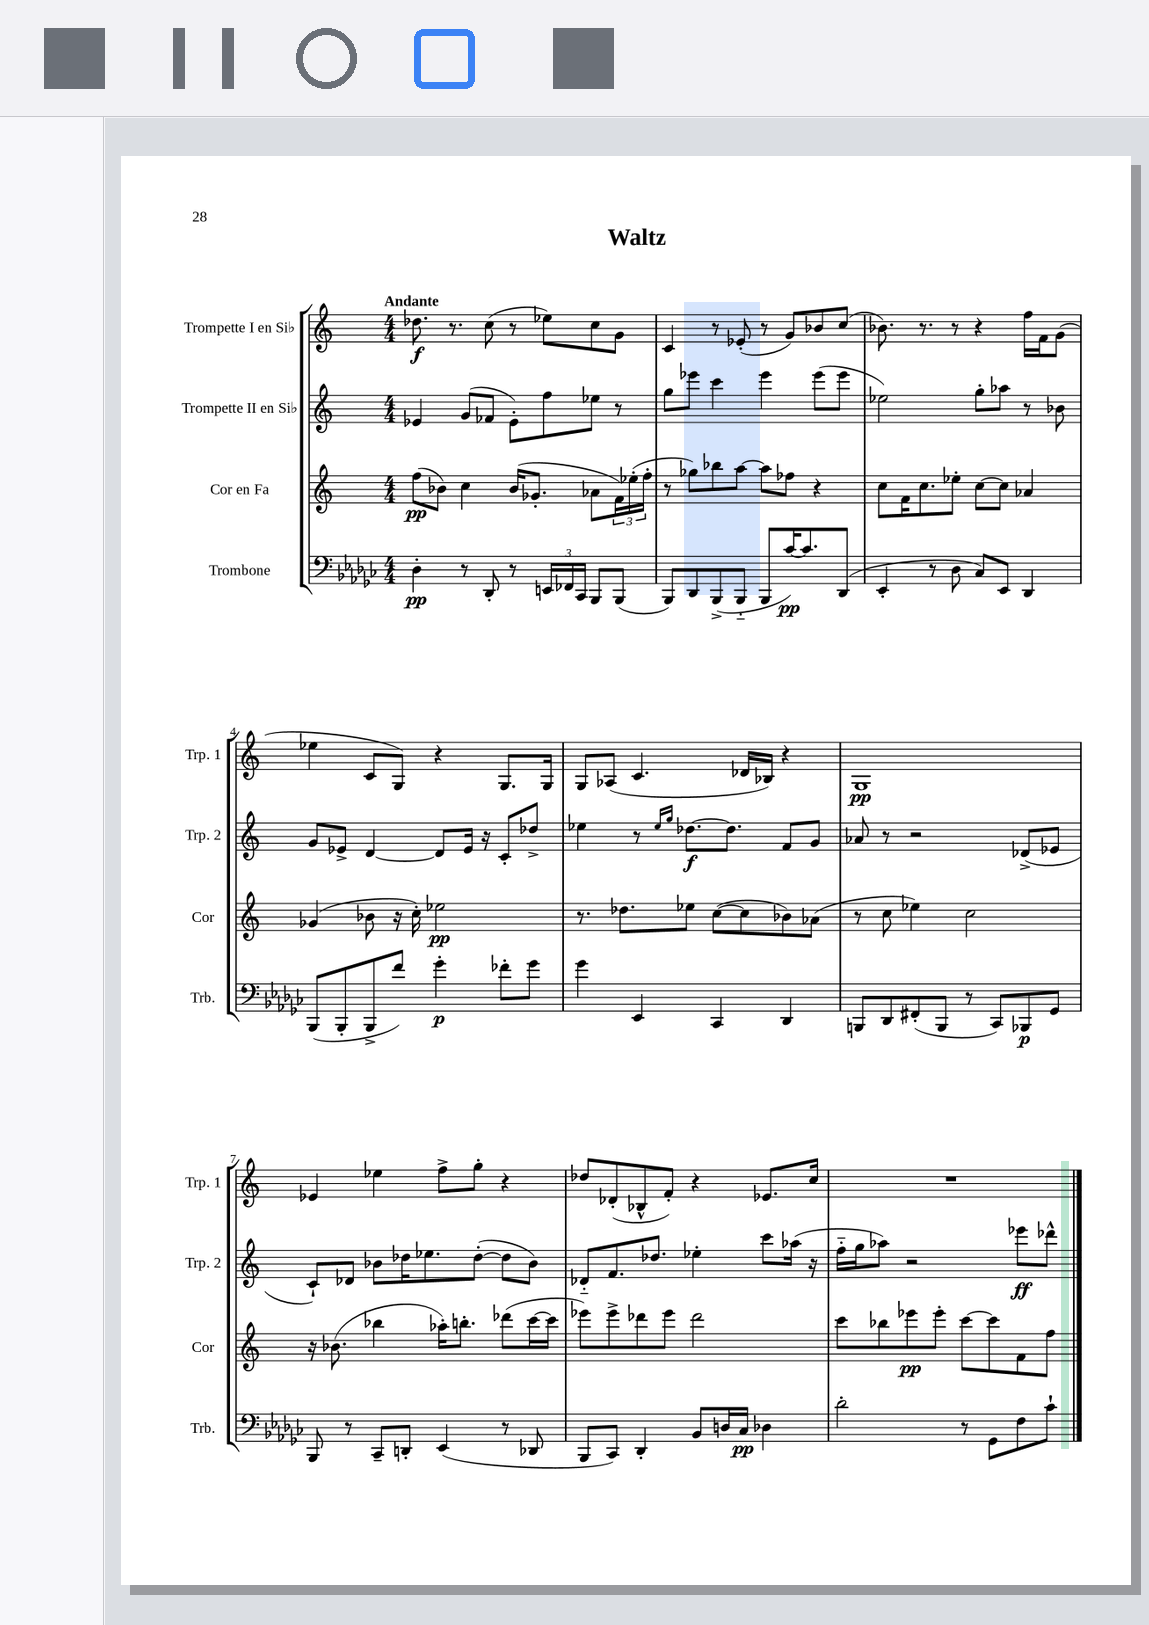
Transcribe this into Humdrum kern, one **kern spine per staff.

**kern	**kern	**kern	**kern
*staff4	*staff3	*staff2	*staff1
*clefF4	*clefG2	*clefG2	*clefG2
*k[b-e-a-d-g-c-]	*k[]	*k[]	*k[]
*M4/4	*M4/4	*M4/4	*M4/4
4D-'	(8ff	4e-	8.dd-
.	8b-)	.	.
.	.	.	8.r
8r	4cc	(8g	.
8DD-'	.	8f-	(8cc
8r	(16b-	8e-')	8r
.	8.g-'	.	.
24EE	.	8ff	8ee-)
24FF-	.	.	.
24CC-	.	.	.
8BBB-	8a-	8ee-	8cc
(8BBB-	24f)	8r	8g
.	(24ee-'	.	.
.	24ff'	.	.
=	=	=	=
8BBB-)	8r	8gg	4c
8DD-	8gg-)	8eee-	.
(8BBB-^	8bb-	4ccc	8r
8BBB-'~	[8aa	.	(8e-'
8BBB-	8aa]	4eee-	8r
[16c-)	8ff-	.	8g)
8.c-]	.	.	.
.	4r	(8eee-	8b-
(8DD-	.	8eee-	(8cc
=	=	=	=
4EE-'	8cc	2ee-)	8.b-)
.	16f	.	.
.	8.cc	.	8.r
8r	.	.	.
8D-	8ee-'	.	8r
8C-)	[8cc	8gg'	4r
8EE-	8cc]	8aa-	.
4DD-	4a-	8r	16ff
.	.	.	16f
.	.	8b-	(8g
=	=	=	=
(8BBB-	(4g-	8g	4ee-
8BBB-'	.	8e-^	.
8BBB-^	8b-	[4d	8c
8f)	16r	.	8G)
.	16cc')	.	.
4g-'	2ee-	8d]	4r
.	.	16e-	.
.	.	16r	.
8f-'	.	8c'	8.G
8g-	.	8dd-^	.
.	.	.	16G
=	=	=	=
4g-	8.r	4ee-	8G
.	.	.	(8A-
.	8.dd-	.	.
4EE-	.	8r	4.c
.	.	16qqee-	.
.	.	16qqgg	.
.	8ee-	[8.dd-	.
4CC-	([8cc	.	.
.	.	8.dd-]	.
.	8cc]	.	16d-
.	.	.	16B-)
4DD-	8b-)	8f	4r
.	(8a-	8g	.
=	=	=	=
8BBB	8r	8a-	1G
8DD-	8cc	8r	.
(8FF#'	4ee-)	2r	.
8BBB	.	.	.
8r	2cc	.	.
8CC-)	.	.	.
8BBB-	.	(8d-^	.
8GG-	.	8e-	.
=	=	=	=
8BBB-	16r	8c`)	4e-
.	(8.b-	.	.
8r	.	8d-	.
8CC-~	4bb-	8b-	4ee-
8DD'	.	16dd-	.
.	.	8.ee-	.
(4EE-	16aa-')	.	8ff^
.	8.bb'	.	.
.	.	([8dd-'	8gg'
8r	(8ddd-	8dd-]	4r
8DD-	[16ccc	8b-)	.
.	16ccc]	.	.
=	=	=	=
8BBB-	8eee-)	8d-'~	8dd-
8CC-)	8eee-^	8.f	(8d-'
4DD-'	8ddd-	.	8B-^^
.	.	8.dd-	.
.	8eee-	.	8f')
8BB-	2ddd-	4ee-'	4r
16D	.	.	.
16C-	.	.	.
4D-	.	8ccc	8.e-
.	.	(16aa-	.
.	.	16r	16cc
=	=	=	=
2d-'	8ccc	16ff'~	1r
.	.	16gg	.
.	8bb-	8aa-)	.
.	8eee-	2r	.
.	8eee-'	.	.
8r	[8ccc	.	.
8GG-	8ccc]	.	.
8F	8f	8eee-	.
8c-`	8ff	8ddd-^^	.
==	==	==	==
*-	*-	*-	*-
